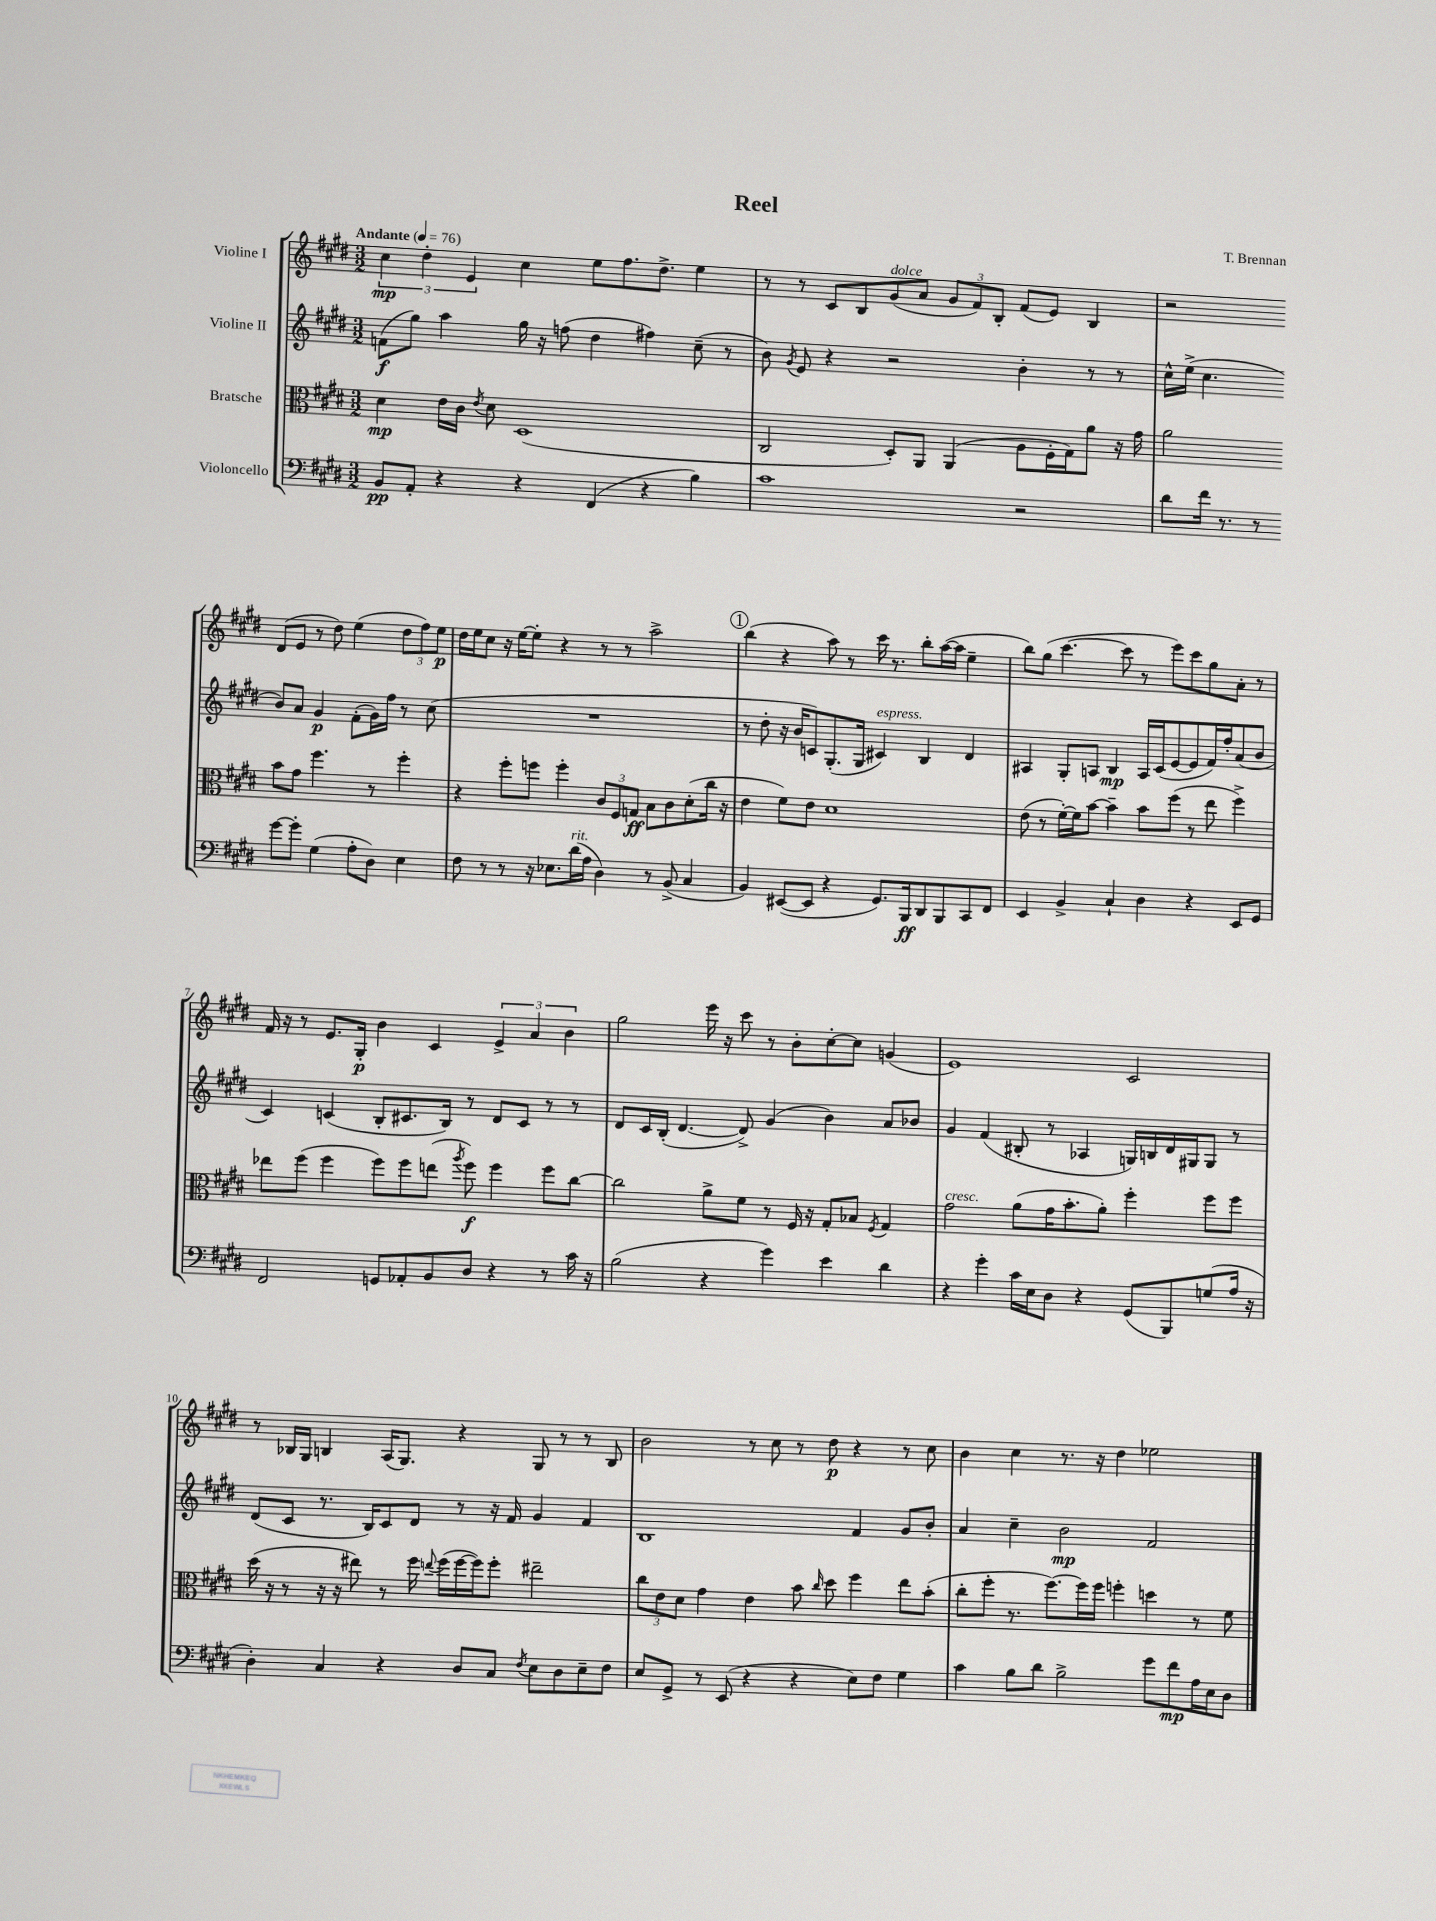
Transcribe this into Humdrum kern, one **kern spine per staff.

**kern	**dynam	**kern	**dynam	**kern	**dynam	**kern	**dynam
*part4	*part4	*part3	*part3	*part2	*part2	*part1	*part1
*staff4	*staff4	*staff3	*staff3	*staff2	*staff2	*staff1	*staff1
*I"Violoncello	*	*I"Bratsche	*	*I"Violine II	*	*I"Violine I	*
*clefF4	*	*clefC3	*	*clefG2	*	*clefG2	*
*k[f#c#g#d#]	*	*k[f#c#g#d#]	*	*k[f#c#g#d#]	*	*k[f#c#g#d#]	*
*M3/2	*	*M3/2	*	*M3/2	*	*M3/2	*
*MM76	*	*MM76	*	*MM76	*	*MM76	*
=1	=1	=1	=1	=1	=1	=1	=1
!	!	!	!	!	!	!LO:TX:a:B:t=Andante	!
8BB/L	pp	4d#\	mp	(8fn\L	f	6cc#\	mp
8AA'/J	.	.	.	8gg#\J)	.	.	.
.	.	.	.	.	.	6dd#'\	.
4r	.	16e\LL	.	4aa\	.	.	.
.	.	16c#\JJ	.	.	.	.	.
.	.	.	.	.	.	6e/	.
.	.	8qe/	.	.	.	.	.
.	.	8d#\	.	.	.	.	.
4r	.	(1D#	.	16gg#\	.	4cc#\	.
.	.	.	.	16r	.	.	.
.	.	.	.	(8ffn\	.	.	.
(4FF#/	.	.	.	4dd#\	.	8ee\L	.
.	.	.	.	.	.	8.ff#\	.
4r	.	.	.	4ff#X\)	.	.	.
.	.	.	.	.	.	8.dd#^\J	.
4B\)	.	.	.	(8cc#~\	.	4ee\	.
.	.	.	.	8r	.	.	.
=2	=2	=2	=2	=2	=2	=2	=2
1c#	.	2C#/	.	8b\)	.	8r	.
.	.	.	.	8qg#/	.	.	.
.	.	.	.	8e/	.	8r	.
.	.	.	.	4r	.	8c#/L	.
.	.	.	.	.	.	8B/	.
!	!	!	!	!	!	!LO:TX:a:i:t=dolce	!
.	.	8D#'/L)	.	2r	.	(8g#/	.
.	.	8AA/J	.	.	.	8a/J	.
.	.	(4AA/	.	.	.	12g#/L	.
.	.	.	.	.	.	12f#/)	.
.	.	.	.	.	.	12B'/J	.
2r	.	8A\L	.	4b'\	.	(8f#/L	.
.	.	16F#'\L	.	.	.	8e/J)	.
.	.	16G#\J)	.	.	.	.	.
.	.	8a\J	.	8r	.	4B/	.
.	.	16r	.	8r	.	.	.
.	.	16g#\	.	.	.	.	.
=3	=3	=3	=3	=3	=3	=3	=3
8d#\L	.	2a\	.	16cc#^^\LL	.	2r	.
.	.	.	.	(16ee^\JJ	.	.	.
16f#\Jk	.	.	.	4.cc#\	.	.	.
8.r	.	.	.	.	.	.	.
8r	.	.	.	.	.	.	.
[8g#\L	.	8b\L	.	8b/L)	.	(8d#/L	.
8g#'\J]	.	8g#\J	.	8a/J	.	8e/J	.
(4G#\	.	4.ff#\	.	4g#/	p	8r	.
.	.	.	.	.	.	8dd#\)	.
8A'\L	.	.	.	(8f#'\L	.	(4ee\	.
8D#\J)	.	8r	.	16g#\L)	.	.	.
.	.	.	.	16ff#\JJ	.	.	.
4E\	.	4ff#'\	.	8r	.	12dd#\L	.
.	.	.	.	.	.	12ff#\)	.
.	.	.	.	(8cc#\	.	.	.
.	.	.	.	.	.	12ee\J	p
!!LO:LB:g=z
=4	=4	=4	=4	=4	=4	=4	=4
8F#\	.	4r	.	1.r	.	16dd#\LL	.
.	.	.	.	.	.	16ee\J	.
8r	.	.	.	.	.	8cc#\J	.
8r	.	8ff#'\L	.	.	.	16r	.
.	.	.	.	.	.	[16ee\KL	.
16r	.	8ffn\J	.	.	.	8ee'\J]	.
8.E-X\L	.	.	.	.	.	.	.
.	.	4ff'\	.	.	.	4r	.
!LO:TX:a:i:t=rit.	!	!	!	!	!	!	!
(16d#\L	.	.	.	.	.	.	.
16A\JJ	.	.	.	.	.	.	.
4D#\)	.	12c#/L	.	.	.	8r	.
.	.	12F#/	.	.	.	.	.
.	.	.	.	.	.	8r	.
.	.	12Gn/J	ff	.	.	.	.
8r	.	8B\L	.	.	.	2aa^\	.
(8BB^/	.	8c#\	.	.	.	.	.
4C#/	.	(8d#'\	.	.	.	.	.
.	.	16cc#\Jk	.	.	.	.	.
.	.	16r	.	.	.	.	.
!!LO:REH:place=s1:t=1
=5	=5	=5	=5	=5	=5	=5	=5
4BB/)	.	4e\	.	8r	.	(4bb\	.
.	.	.	.	8dd#'\	.	.	.
([8EE#X/L	.	8f#\L)	.	16r	.	4r	.
.	.	.	.	16b/KL	.	.	.
8EE#/J]	.	8e\J	.	8cn/)	.	.	.
4r	.	1d#	.	(8.G#'/	.	8aa\)	.
.	.	.	.	.	.	8r	.
.	.	.	.	16G#/Jk	.	.	.
!	!	!	!	!LO:TX:a:i:t=espress.	!	!	!
8.GG#/L)	.	.	.	4c#X/)	.	16ccc#\	.
.	.	.	.	.	.	8.r	.
16BBB/k	ff	.	.	.	.	.	.
8DD#/	.	.	.	4B/	.	8bb'\L	.
8BBB/	.	.	.	.	.	([16aa\L	.
.	.	.	.	.	.	16aa\JJ]	.
8CC#/	.	.	.	4d#/	.	4ee~\	.
8FF#/J	.	.	.	.	.	.	.
=6	=6	=6	=6	=6	=6	=6	=6
4EE/	.	(8e\	.	4A#X/	.	8bb\L)	.
.	.	8r	.	.	.	(8gg#\J	.
4BB^/	.	[16f#'\LL)	.	8G#'/L	.	[4.ccc#\	.
.	.	16f#\J]	.	.	.	.	.
.	.	[8b\J	.	8An/J	.	.	.
4C#`/	.	4b~\]	.	4B/	mp	.	.
.	.	.	.	.	.	8ccc#\]	.
4D#\	.	8b\L	.	16A/LL	.	8r	.
.	.	.	.	(16c#/J	.	.	.
.	.	(8ff#\J	.	[8e/	.	8eee\L)	.
4r	.	8r	.	8e/]	.	8ccc#\	.
.	.	8ee\	.	16f#/L)	.	8gg#\	.
.	.	.	.	16ff#'/J	.	.	.
8EE/L	.	4ff#^\)	.	(8a/	.	8a'\J	.
8GG#/J	.	.	.	8b/J	.	8r	.
!!LO:LB:g=z
=7	=7	=7	=7	=7	=7	=7	=7
2FF#/	.	8ee-X\L	.	4c#/)	.	16f#/	.
.	.	.	.	.	.	16r	.
.	.	(8ff#\J	.	.	.	8r	.
.	.	4ff#\	.	(4cn/	.	8.e/L	.
.	.	.	.	.	.	16G#'/Jk	p
8GGn/L	.	8ff#\L)	.	8B'/L	.	4b\	.
8AA-X'/	.	8ff#\	.	8.c#X/	.	.	.
8BB/	.	(8een\J	.	.	.	4c#/	.
.	.	.	.	16B/Jk)	.	.	.
.	.	8qaa/	.	.	.	.	.
8D#/J	.	8ff#\)	f	8r	.	.	.
4r	.	4ff#\	.	8d#/L	.	6e^/	.
.	.	.	.	8c#/J	.	.	.
.	.	.	.	.	.	6a/	.
8r	.	8ff#\L	.	8r	.	.	.
.	.	.	.	.	.	6b\	.
16c#\	.	[8cc#\J	.	8r	.	.	.
16r	.	.	.	.	.	.	.
=8	=8	=8	=8	=8	=8	=8	=8
(2B\	.	2cc#\]	.	8d#/L	.	2gg#\	.
.	.	.	.	16c#/L	.	.	.
.	.	.	.	(16B'/JJ	.	.	.
.	.	.	.	[4.d#/	.	.	.
4r	.	8a^\L	.	.	.	16eee\	.
.	.	.	.	.	.	16r	.
.	.	8f#\J	.	8d#^/])	.	8ccc#\	.
4g#\)	.	8r	.	(4g#/	.	8r	.
.	.	16F#/	.	.	.	8b'\L	.
.	.	16r	.	.	.	.	.
4e\	.	8G#'/L	.	4b\)	.	[8cc#'\	.
.	.	8B-X/J	.	.	.	8cc#\J]	.
.	.	8qF#/	.	.	.	.	.
4d#\	.	4G#/	.	8a/L	.	(4gn/	.
.	.	.	.	8b-X/J	.	.	.
=9	=9	=9	=9	=9	=9	=9	=9
!	!	!LO:TX:a:i:t=cresc.	!	!	!	!	!
4r	.	2g#\	.	4g#/	.	1e)	.
4g#'\	.	.	.	(4f#/	.	.	.
16c#\LL	.	(8a\L	.	8B#X'/	.	.	.
16E\J	.	.	.	.	.	.	.
8D#\J	.	16g#\K	.	8r	.	.	.
.	.	8.b'\	.	.	.	.	.
4r	.	.	.	4A-X/	.	.	.
.	.	8a'\J)	.	.	.	.	.
(8GG#/L	.	4ff#'\	.	16Gn/LL)	.	2c#/	.
.	.	.	.	16Bn/	.	.	.
8BBB/)	.	.	.	16d#/	.	.	.
.	.	.	.	16G#X/J	.	.	.
(8Gn/	.	8ff#\L	.	8G#/J	.	.	.
16A/Jk	.	8ff#\J	.	8r	.	.	.
16r	.	.	.	.	.	.	.
!!LO:LB:g=z
=10	=10	=10	=10	=10	=10	=10	=10
4D#'\)	.	(16dd#\	.	(8d#/L	.	8r	.
.	.	16r	.	.	.	.	.
.	.	8r	.	8c#/J	.	16B-X/LL	.
.	.	.	.	.	.	16G#/JJ	.
4C#/	.	16r	.	8.r	.	4Bn/	.
.	.	16r	.	.	.	.	.
.	.	8ee#X\)	.	.	.	.	.
.	.	.	.	16B/KL)	.	.	.
4r	.	8r	.	8c#/	.	(16A/KL	.
.	.	.	.	.	.	8.G#/J)	.
.	.	16ff#\	.	8d#/J	.	.	.
.	.	8qqeen/	.	.	.	.	.
.	.	(16ff#\LL	.	.	.	.	.
8D#/L	.	[16ff#\	.	8r	.	4r	.
.	.	16ff#\J])	.	.	.	.	.
8C#/J	.	8ff#'\J	.	16r	.	.	.
.	.	.	.	16f#/	.	.	.
8qF#/	.	.	.	.	.	.	.
8E\L	.	2ee#X~\	.	4g#/	.	8G#/	.
8D#\	.	.	.	.	.	8r	.
8E~\	.	.	.	4f#/	.	8r	.
8F#\J	.	.	.	.	.	8B/	.
=11	=11	=11	=11	=11	=11	=11	=11
8E/L	.	12cc#\L	.	1B	.	2b\	.
.	.	12e\	.	.	.	.	.
8GG#^/J	.	.	.	.	.	.	.
.	.	12d#\J	.	.	.	.	.
8r	.	4g#\	.	.	.	.	.
(8EE/	.	.	.	.	.	.	.
4r	.	4e\	.	.	.	8r	.
.	.	.	.	.	.	8cc#\	.
4r	.	8b\	.	.	.	8r	.
.	.	16qqcc#/	.	.	.	.	.
.	.	8dd#\	.	.	.	8dd#\	p
8E\L)	.	4ff#\	.	4f#/	.	4r	.
8F#\J	.	.	.	.	.	.	.
4G#\	.	8ee\L	.	8g#/L	.	8r	.
.	.	(8b'\J	.	8b'/J	.	8cc#\	.
=12	=12	=12	=12	=12	=12	=12	=12
4c#\	.	8cc#'\L	.	4a/	.	4b\	.
.	.	8ff#'\J	.	.	.	.	.
8B\L	.	8.r	.	4cc#~\	.	4cc#\	.
8d#\J	.	.	.	.	.	.	.
.	.	[8.ff#\L)	.	.	.	.	.
2B^\	.	.	.	2b\	mp	8.r	.
.	.	16ff#\L]	.	.	.	.	.
.	.	16ff#\JJ	.	.	.	16r	.
.	.	4ffn'\	.	.	.	4dd#\	.
8g#\L	.	4ddn\	.	2f#/	.	2ee-X\	.
8f#\	mp	.	.	.	.	.	.
16A\L	.	8r	.	.	.	.	.
16E\J	.	.	.	.	.	.	.
8D#\J	.	8f#\	.	.	.	.	.
==	==	==	==	==	==	==	==
*-	*-	*-	*-	*-	*-	*-	*-
